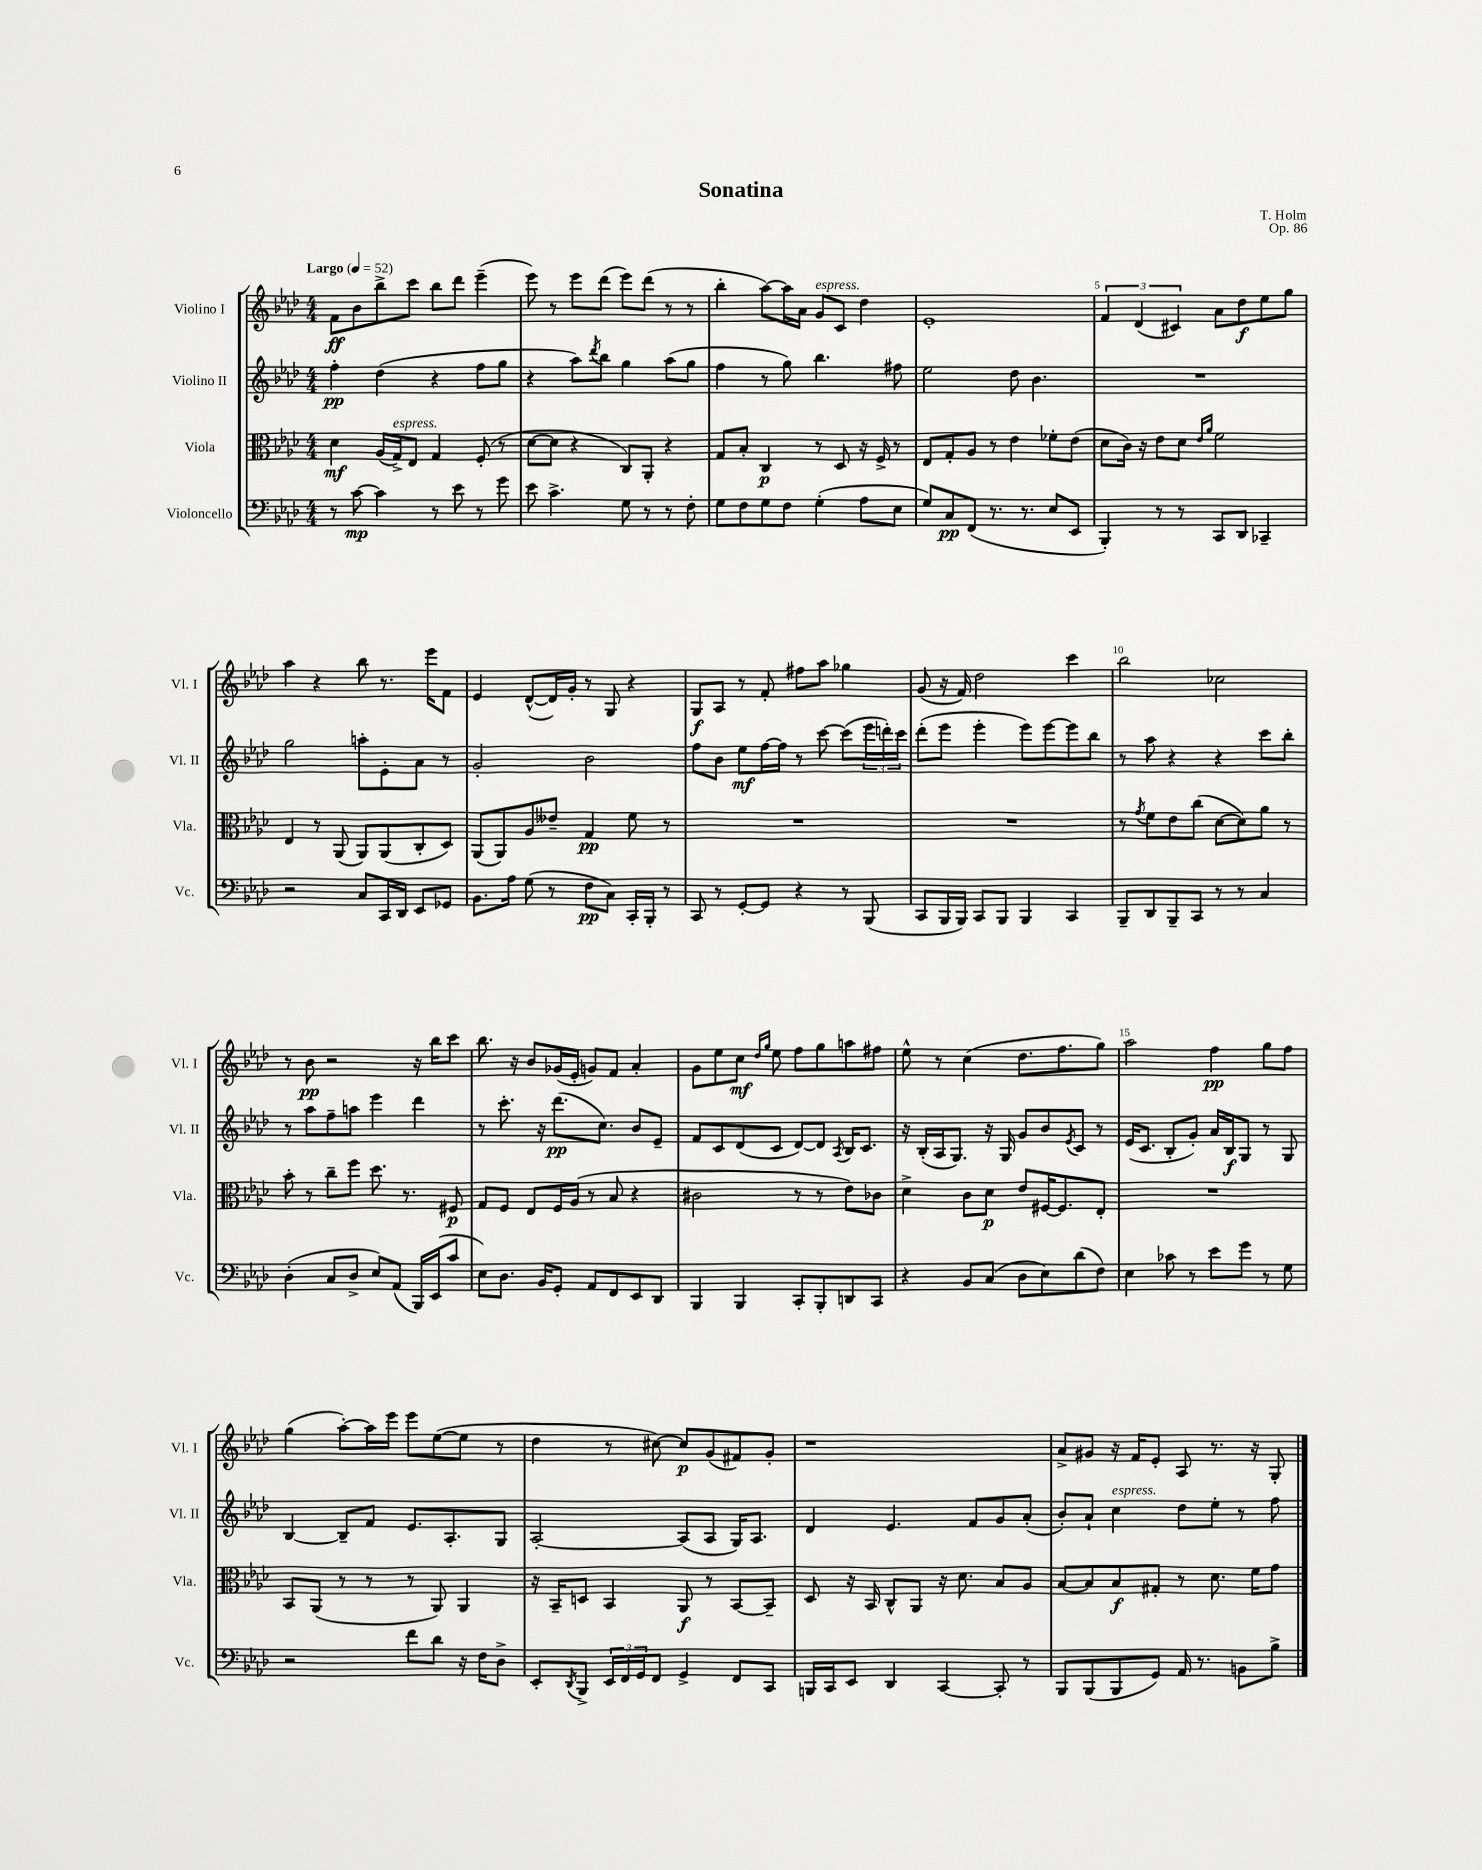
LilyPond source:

\header { title = "Sonatina" composer = "T. Holm" opus = "Op. 86" }
<<
\new StaffGroup <<
\new Staff = "s0" \with { instrumentName = "Violino I" shortInstrumentName = "Vl. I" } {
    \clef treble \key aes \major \numericTimeSignature \time 4/4 \tempo "Largo" 4 = 52
    f'8\ff bes'8 bes''8-> c'''8 bes''8 des'''8 ees'''4--( |
    ees'''8) r8 ees'''8 des'''8( ees'''8) des'''8( r8 r8 |
    bes''4-. aes''8~) aes''16 aes'16 g'8^\markup { \italic "espress." } c'8 des''4 |
    ees'1-. |
    \tuplet 3/2 { f'4 des'4( cis'4) } aes'8 des''8\f ees''8 g''8 |
    aes''4 r4 bes''8 r8. ees'''16 f'8 |
    ees'4 des'8~-^( des'16) g'16-. r8 g8 r4 |
    g8\f aes8 r8 f'8-. fis''8 aes''8 ges''4 |
    g'8( r16 f'16) des''2 c'''4 |
    bes''2 ces''2 |
    r8 bes'8\pp r2 r16 bes''16 c'''8 |
    bes''8. r16 bes'8 ges'16( ees'16-. g'8) f'8 aes'4-. |
    g'8 ees''8 c''8\mf \grace { des''16 g''16 } ees''8 f''8 g''8 a''8 fis''8 |
    ees''8-^ r8 c''4( des''8. f''8. g''8) |
    aes''2 f''4\pp g''8 f''8 |
    g''4( aes''8~-.) aes''16 ees'''16 ees'''8 ees''8~( ees''8 r8 |
    des''4 r8 cis''8~) cis''8\p g'8( fis'8) g'8-. |
    r1 |
    aes'8-> gis'8 r16 f'16 ees'8-. aes8 r8. r16 g8-. \bar "|." |
}
\new Staff = "s1" \with { instrumentName = "Violino II" shortInstrumentName = "Vl. II" } {
    \clef treble \key aes \major \numericTimeSignature \time 4/4
    f''4-.\pp des''4( r4 f''8 g''8 |
    r4 aes''8) \acciaccatura { des'''8 } bes''8 g''4 aes''8( g''8 |
    f''4 r8 g''8) bes''4. fis''8 |
    ees''2 des''8 bes'4. |
    R1 |
    g''2 a''8-. ees'8-. aes'8 r8 |
    g'2-. bes'2 |
    f''8 bes'8 ees''8\mf f''16~ f''16 r8 c'''8~ c'''8( \tuplet 3/2 { ees'''16 d'''16-.) c'''16 } |
    des'''8-.( ees'''8 ees'''4-. ees'''8) ees'''8~ ees'''8 bes''8 |
    r8 aes''8 r4 r4 c'''8 bes''8-. |
    r8 aes''8 f''8-- a''8 ees'''4 des'''4 |
    r8 c'''8.-. r16 des'''8.\pp( c''8.) bes'8 ees'8-- |
    f'8 c'8 des'8( c'8 des'8~) des'8 \acciaccatura { aes8 } bes16 c'8. |
    r16 bes16-.( aes16 g8.) r16 g16 g'8 bes'8 \acciaccatura { ees'8 } c'8 r8 |
    ees'16( c'8. bes8-. g'8-.) aes'16 bes16\f g8 r8 g8 |
    bes4~ bes8-- f'8 ees'8. aes8.-. g8 |
    aes2~-. aes8( aes8 g16) aes8. |
    des'4 ees'4. f'8 g'8 aes'8-.( |
    bes'8-.) aes'8-! c''4^\markup { \italic "espress." } des''8 ees''8-. r8 f''8 \bar "|." |
}
\new Staff = "s2" \with { instrumentName = "Viola" shortInstrumentName = "Vla." } {
    \clef alto \key aes \major \numericTimeSignature \time 4/4
    des'4\mf aes16( g16->^\markup { \italic "espress." }) ees8 g4 f8-.( r8 |
    des'8~ des'8 r4 c8) aes,8-. r4 |
    g8 bes8-. c4\p r8 des8 r16 f16-> r8 |
    ees8 g8-. aes8 r8 ees'4 fes'8-. ees'8( |
    des'8 c'16) r16 ees'8 des'8 \grace { ees'16 aes'16 } f'2 |
    ees4 r8 aes,8( aes,8) aes,8( c8-. des8) |
    aes,8( aes,8) aes8 eeses'8-- g4\pp f'8 r8 |
    R1 |
    R1 |
    r8 \acciaccatura { g'8 } f'8 ees'8 c''8( des'8~ des'8) aes'8 r8 |
    bes'8-. r8 c''8-- f''8 des''8. r8. fis8\p |
    g8 f8 ees8 f16 aes16( r8 bes8 r4 |
    cis'2 r8 r8 ees'8) ces'8 |
    des'4-> c'8 des'8\p ees'8 fis16~ fis8. ees8-. |
    R1 |
    bes,8 aes,8( r8 r8 r8 aes,8) aes,4 |
    r16 bes,16-- d8 bes,4 aes,8\f r8 bes,8~ bes,8-- |
    des8 r16 bes,16 c8-^ aes,8 r16 des'8. bes8 aes8 |
    bes8~ bes8 bes8\f gis8-. r8 des'8. f'16 g'8 \bar "|." |
}
\new Staff = "s3" \with { instrumentName = "Violoncello" shortInstrumentName = "Vc." } {
    \clef bass \key aes \major \numericTimeSignature \time 4/4
    r8 c'8~\mp c'4 r8 ees'8 r8 g'8 |
    ees'8 c'4.-> g8 r8 r8 f8-. |
    g8 f8 g8 f8 g4-.( aes8 ees8 |
    g8) c8\pp f,8( r8. r8. ees8 ees,8 |
    bes,,4-.) r8 r8 c,8 des,8 ces,4-- |
    r2 c8 c,16 des,16 ees,8 ges,8 |
    bes,8. aes16 g8( r8 f8\pp c8) c,16-. bes,,16-. r8 |
    c,8 r8 g,8~-. g,8 r4 r8 bes,,8( |
    c,8 bes,,16 bes,,16) c,8 bes,,8 bes,,4 c,4 |
    bes,,8-- des,8 bes,,8-- c,8 r8 r8 c4 |
    des4-.( c8 des8-> ees8) aes,8( bes,,16) ees,16( c'8 |
    ees8) des8. bes,16 g,8-. aes,8 f,8 ees,8 des,8 |
    bes,,4 bes,,4 c,8-. bes,,8-. d,8 c,8 |
    r4 bes,8 c8( des8 ees8) des'8( f8) |
    ees4 ces'8 r8 ees'8 g'8 r8 g8 |
    r2 f'8 des'8 r16 f16 des8-> |
    ees,8-. \acciaccatura { des,8 } bes,,8-> \tuplet 3/2 { ees,16 f,16 g,16 } f,8 g,4-> f,8 c,8 |
    b,,16 c,16 ees,8 des,4 c,4~ c,8-. r8 |
    bes,,8 bes,,8( bes,,8 g,8) aes,16 r8. b,8 bes8-> \bar "|." |
}
>>
>>
\layout { \context { \Score \override BarNumber.break-visibility = ##(#f #t #t) barNumberVisibility = #(every-nth-bar-number-visible 5) } }
